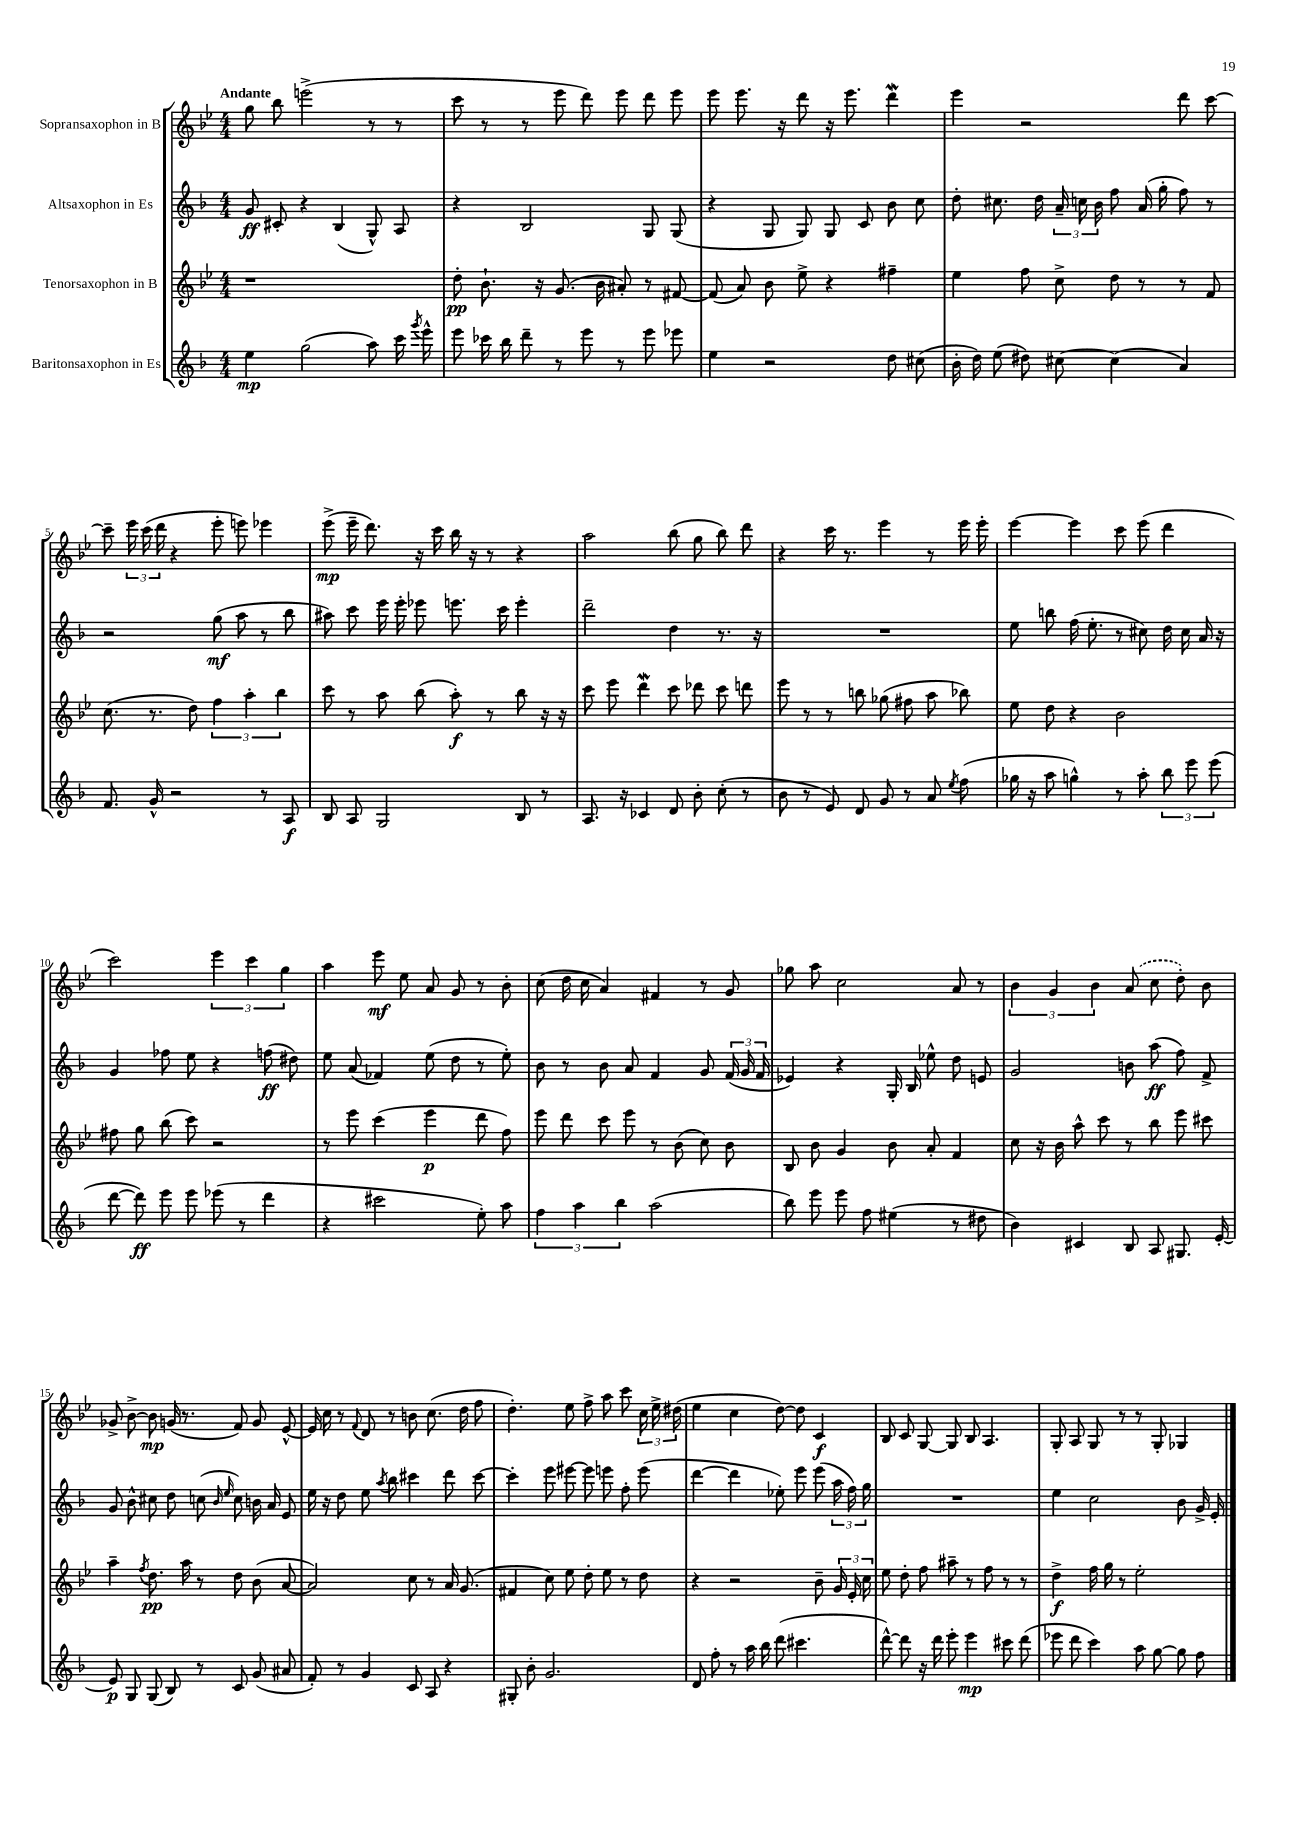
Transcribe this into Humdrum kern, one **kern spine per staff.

**kern	**kern	**kern	**kern
*staff4	*staff3	*staff2	*staff1
*clefG2	*clefG2	*clefG2	*clefG2
*k[b-]	*k[b-e-]	*k[b-]	*k[b-e-]
*M4/4	*M4/4	*M4/4	*M4/4
4ee	1r	8g	8gg
.	.	8c#'	8bb-
(2gg	.	4r	(2eee^
.	.	(4B-	.
8aa)	.	8G^^)	8r
16ccc	.	8A	8r
8qggg	.	.	.
16eee^^	.	.	.
=	=	=	=
8eee	8dd'	4r	8ccc
16ccc-	8.b-`	.	8r
16bb-	.	.	.
8ddd~	.	2B-	8r
.	16r	.	.
8r	(8.g	.	8eee-
8eee	.	.	8ddd)
.	16b-	.	.
8r	8a#')	.	8eee-
8eee	8r	8G	8ddd
8eee-	[8f#	(8G	8eee-
=	=	=	=
4ee	(8f#]	4r	8eee-
.	8a)	.	8.eee-
2r	8b-	8G	.
.	.	.	16r
.	8ee-^	8G)	8ddd
.	4r	8G	16r
.	.	.	8.eee-
.	.	8c	.
8dd	4ff#~	8b-	4ddd
(8cc#	.	8cc	.
=	=	=	=
16b-'	4ee-	8dd'	4eee-
16dd)	.	.	.
(8ee	.	8.cc#	.
8dd#)	8ff	.	2r
.	.	16dd	.
[8cc#	8cc^	24a~	.
.	.	24cc	.
.	.	24b-	.
(4cc#]	8dd	8ff	.
.	8r	(16a	.
.	.	16gg'	.
4a)	8r	8ff)	8ddd
.	8f	8r	[8ccc
=	=	=	=
8.f	(8.cc	2r	8ccc~]
.	.	.	24eee-
.	.	.	(24ccc
16g^^	8.r	.	.
.	.	.	24ddd
2r	.	.	4r
.	8dd)	.	.
.	6ff	(8gg	8eee-'
.	.	8aa	8eee)
.	6aa'	.	.
8r	.	8r	4eee-
.	6bb-	.	.
8A	.	8bb-	.
=	=	=	=
8B-	8ccc	8aa#)	(8eee-^
8A	8r	8ccc	16eee-~
.	.	.	8.ddd)
2G	8aa	16eee	.
.	.	16eee'	.
.	(8bb-	8eee-	16r
.	.	.	16ccc
.	8aa')	8.eee	16bb-
.	.	.	16r
.	8r	.	8r
.	.	16ccc	.
8B-	8bb-	4eee'	4r
8r	16r	.	.
.	16r	.	.
=	=	=	=
8.A	8ccc	2ddd~	2aa
.	8eee-	.	.
16r	.	.	.
4c-	4ddd	.	.
8d	8ccc	4dd	(8bb-
8b-'	8ddd-	.	8gg
(8cc'	8ccc	8.r	8bb-)
8r	8ddd	.	8ddd
.	.	16r	.
=	=	=	=
8b-	8eee-	1r	4r
8r	8r	.	.
8e)	8r	.	16ccc
.	.	.	8.r
8d	8bb	.	.
8g	(8gg-	.	4eee-
8r	8ff#	.	.
8a	8aa	.	8r
8qee	.	.	.
(8ff	8bb-)	.	16eee-
.	.	.	16eee-'
=	=	=	=
16gg-	8ee-	8ee	[4eee-
16r	.	.	.
8aa	8dd	8bb	.
4gg^^)	4r	(16ff	4eee-]
.	.	8.ee'	.
8r	2b-	8r	8ccc
8aa'	.	8cc#)	(8eee-
12bb-	.	16dd	4ddd
.	.	16cc#	.
12eee	.	.	.
.	.	16a	.
(12eee	.	.	.
.	.	16r	.
=	=	=	=
[8ddd	8ff#	4g	2ccc)
8ddd])	8gg	.	.
8eee	(8bb-	8ff-	.
8eee	8ccc)	8ee	.
(8eee-	2r	4r	6eee-
8r	.	.	.
.	.	.	6ccc
4ddd	.	(8ff	.
.	.	.	6gg
.	.	8dd#)	.
=	=	=	=
4r	8r	8ee	4aa
.	8eee-	(8a	.
2ccc#	(4ccc	4f-)	8eee-
.	.	.	8ee-
.	4eee-	(8ee	8a
.	.	8dd	8g
8ee')	8ddd	8r	8r
8aa	8ff)	8ee')	8b-'
=	=	=	=
6ff	8eee-	8b-	(8cc
.	8ddd	8r	16dd
6aa	.	.	.
.	.	.	16cc
.	8ccc	8b-	4a)
6bb-	.	.	.
.	8eee-	8a	.
(2aa	8r	4f	4f#
.	(8b-	.	.
.	8cc)	8g	8r
.	8b-	(24f	8g
.	.	24g	.
.	.	24f	.
=	=	=	=
8bb-)	8B-	4e-)	8gg-
8eee	8b-	.	8aa
8eee	4g	4r	2cc
8ff	.	.	.
(4ee#	8b-	16G'	.
.	.	16B-	.
.	8a'	8ee-^^	.
8r	4f	8dd	8a
8dd#	.	8e	8r
=	=	=	=
4b-)	8cc	2g	6b-
.	16r	.	.
.	.	.	6g
.	16b-	.	.
4c#	8aa^^	.	.
.	.	.	6b-
.	8ccc	.	.
8B-	8r	8b	(8a
8A	8bb-	(8aa	8cc
8.G#	8eee-	8ff)	8dd')
.	8ccc#	8f^	8b-
[16e'	.	.	.
=	=	=	=
8e]	4aa~	8g	8g-^
8G	.	8b-^^	[8b-^
.	8qff	.	.
(8G	8.dd	8cc#	8b-]
8B-)	.	8dd	(16g
.	16aa	.	8.r
8r	8r	(8cc	.
.	.	16qqb-	.
.	.	16qqee	.
8c	8dd	8cc)	8f)
(8g	(8b-	16b	8g
.	.	16a	.
8a#	[8a	8e	[8e-^^
=	=	=	=
8f')	2a])	16ee	16e-]
.	.	16r	16cc
8r	.	8dd	8r
.	.	.	8qqf
4g	.	8ee	8d
.	.	8qaa	.
.	.	8bb-	8r
8c	8cc	4ccc#	8b
8A	8r	.	(8.cc
4r	16a	8ddd	.
.	(8.g	.	16dd
.	.	[8ccc#	8ff
=	=	=	=
8G#'	4f#	4ccc#']	4.dd')
8b-'	.	.	.
2.g	8cc)	8eee	.
.	8ee-	[8eee#	8ee-
.	8dd'	8eee#]	8ff^
.	8ee-	8eee	8aa
.	8r	8ff'	8ccc
.	8dd	(8eee	24cc
.	.	.	24ee-^
.	.	.	(24dd#
=	=	=	=
8d	4r	[4ddd	4ee-
8ff'	.	.	.
8r	2r	4ddd]	4cc
16aa	.	.	.
16bb-	.	.	.
(8ddd	.	8ee-')	[8dd)
4.ccc#	.	8eee	8dd]
.	8b-~	(8eee	4c
.	24g	24aa	.
.	24e-'	24ff)	.
.	24cc	24gg	.
=	=	=	=
[8ddd^^)	8ee-	1r	8B-
8ddd]	8dd'	.	8c
16r	8ff	.	[8G
16ddd	.	.	.
8eee'	8aa#~	.	8G]
4eee	8r	.	8B-
.	8ff	.	4.A
8ccc#	8r	.	.
(8ddd	8r	.	.
=	=	=	=
8eee-	4dd^	4ee	8G'
8ddd	.	.	8A
4ccc)	16ff	2cc	8G
.	16gg	.	.
.	8r	.	8r
8aa	2ee-'	.	8r
[8gg	.	.	8G'
8gg]	.	8b-	4G-
8ff	.	16g^	.
.	.	16e'	.
==	==	==	==
*-	*-	*-	*-
